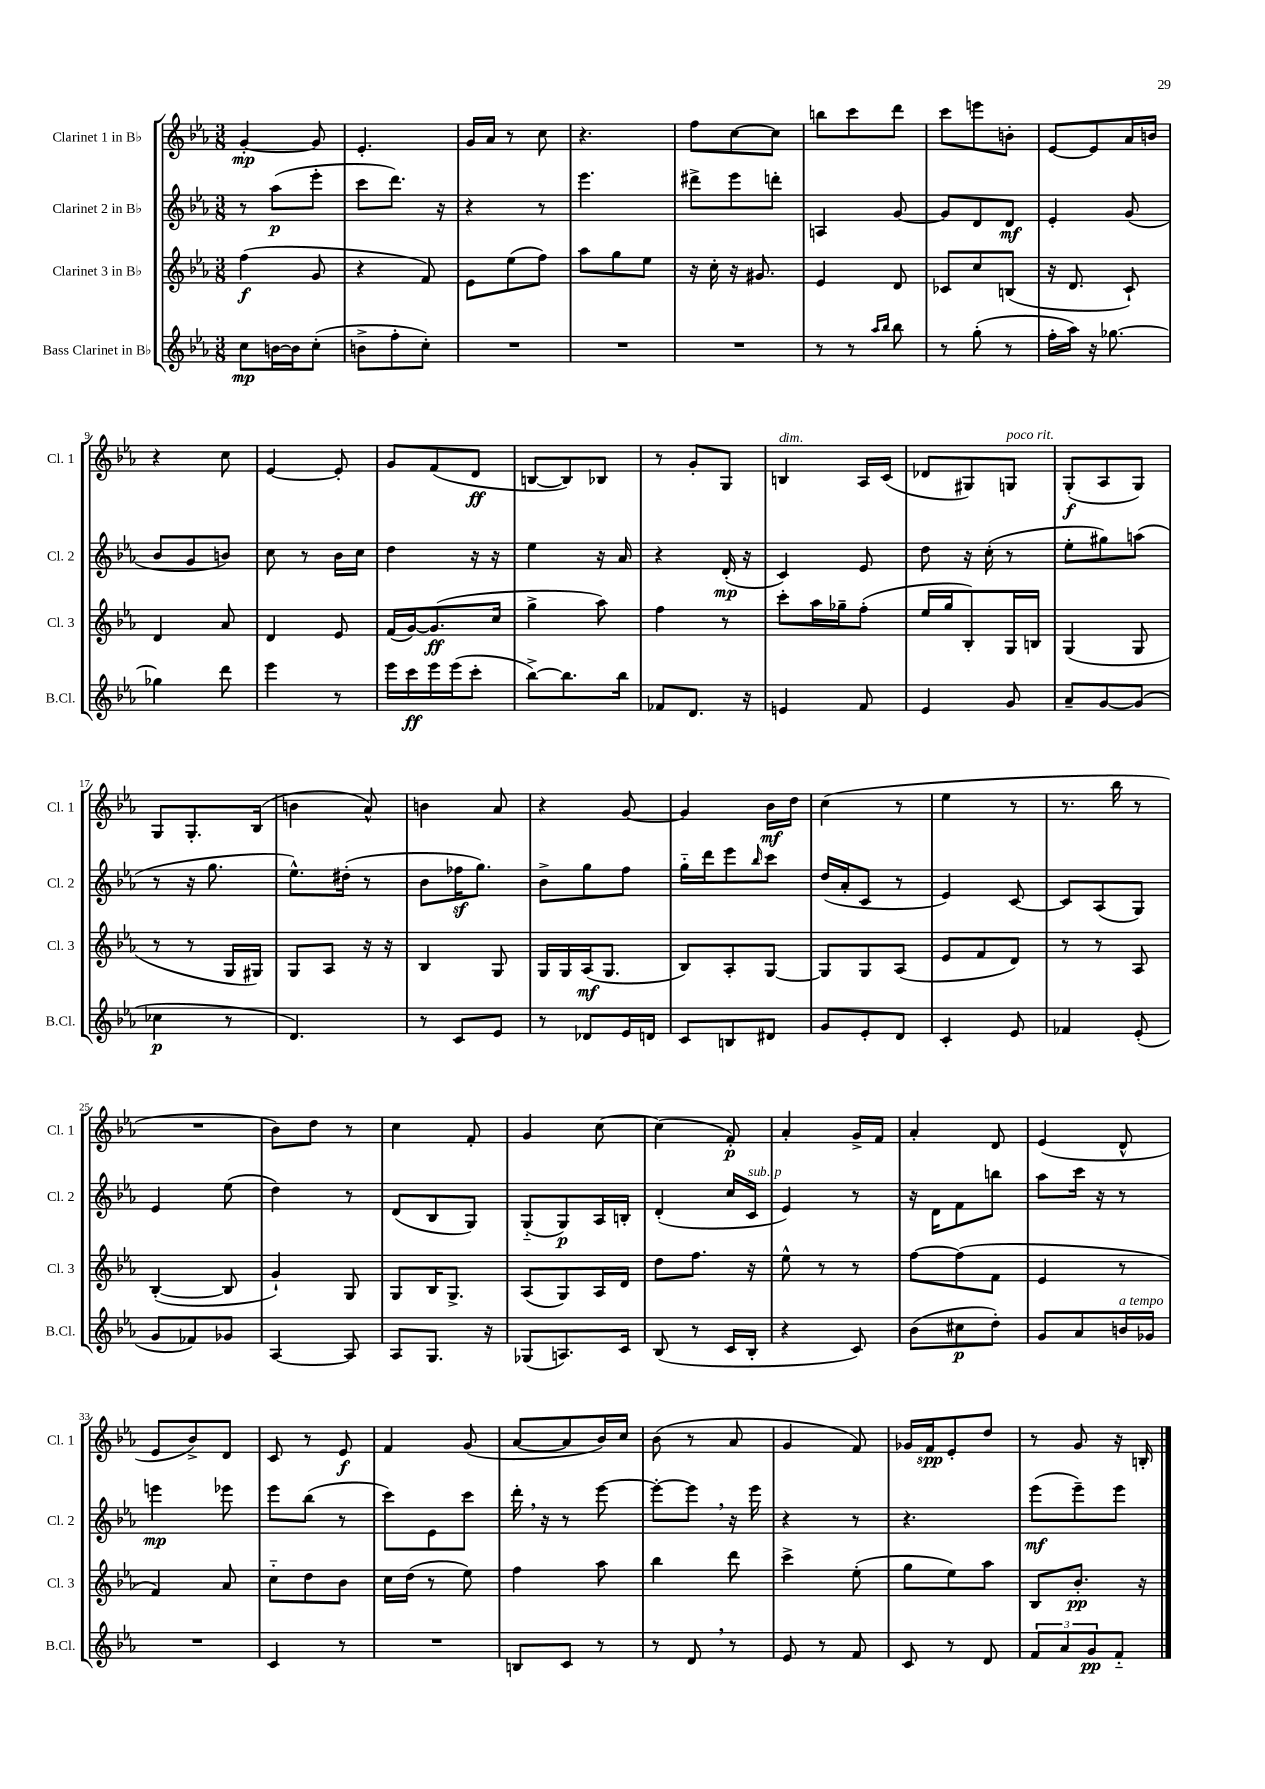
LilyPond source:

<<
\new StaffGroup <<
\new Staff = "s0" \with { instrumentName = "Clarinet 1 in Bb" shortInstrumentName = "Cl. 1" } {
    \clef treble \key ees \major \numericTimeSignature \time 3/8
    g'4~-.\mp g'8 |
    ees'4.-. |
    g'16 aes'16 r8 c''8 |
    r4. |
    f''8 c''8~ c''8 |
    b''8 c'''8 d'''8 |
    c'''8 e'''8 b'8-. |
    ees'8~ ees'8 aes'16 b'16 |
    r4 c''8 |
    ees'4~ ees'8-. |
    g'8 f'8( d'8\ff |
    b8~ b8) bes8 |
    r8 g'8-. g8 |
    b4^\markup { \italic "dim." } aes16 c'16( |
    des'8 gis8) g8^\markup { \italic "poco rit." } |
    g8-.\f( aes8 g8) |
    g8 g8.-. bes16( |
    b'4 aes'8-^) |
    b'4 aes'8 |
    r4 g'8~ |
    g'4 bes'16\mf d''16 |
    c''4( r8 |
    ees''4 r8 |
    r8. bes''16 r8 |
    R4. |
    bes'8) d''8 r8 |
    c''4 f'8-. |
    g'4 c''8~ |
    c''4( f'8-.\p) |
    aes'4-. g'16-> f'16 |
    aes'4-. d'8 |
    ees'4( d'8-^ |
    ees'8 bes'8->) d'8 |
    c'8 r8 ees'8\f |
    f'4 g'8( |
    aes'8~ aes'8 bes'16) c''16 |
    bes'8( r8 aes'8 |
    g'4 f'8) |
    ges'16 f'16\spp ees'8-. d''8 |
    r8 g'8 r16 b16-. \bar "|." |
}
\new Staff = "s1" \with { instrumentName = "Clarinet 2 in Bb" shortInstrumentName = "Cl. 2" } {
    \clef treble \key ees \major \numericTimeSignature \time 3/8
    r8 aes''8\p( ees'''8-. |
    c'''8 d'''8.) r16 |
    r4 r8 |
    ees'''4. |
    dis'''8-> ees'''8 d'''8-. |
    a4 g'8~ |
    g'8 d'8 d'8\mf |
    ees'4-. g'8( |
    bes'8 g'8 b'8) |
    c''8 r8 bes'16 c''16 |
    d''4 r16 r16 |
    ees''4 r16 aes'16 |
    r4 d'16-.\mp( r16 |
    c'4) ees'8 |
    d''8 r16 c''16-.( r8 |
    ees''8-. gis''8) a''8( |
    r8 r16 g''8. |
    ees''8.-^) dis''16-.( r8 |
    bes'8 fes''16\sf g''8.) |
    bes'8-> g''8 f''8 |
    g''16-_ d'''16 ees'''8 \grace { bes''16 } c'''8 |
    d''16( aes'16-. c'8 r8 |
    ees'4) c'8~ |
    c'8 aes8( g8) |
    ees'4 ees''8( |
    d''4) r8 |
    d'8( bes8 g8) |
    g8-_( g8\p) aes16 b16-. |
    d'4-.( c''16 c'16^\markup { \italic "sub. p" } |
    ees'4) r8 |
    r16 d'16 f'8 b''8 |
    aes''8 c'''16 r16 r8 |
    e'''4\mp ees'''8 |
    ees'''8 bes''8( r8 |
    c'''8) ees'8 c'''8 |
    d'''16-. \breathe r16 r8 ees'''8~ |
    ees'''8~-. ees'''8 \breathe r16 ees'''16 |
    r4 r8 |
    r4. |
    ees'''8\mf( ees'''8--) ees'''8 \bar "|." |
}
\new Staff = "s2" \with { instrumentName = "Clarinet 3 in Bb" shortInstrumentName = "Cl. 3" } {
    \clef treble \key ees \major \numericTimeSignature \time 3/8
    f''4\f( g'8 |
    r4 f'8) |
    ees'8 ees''8( f''8) |
    aes''8 g''8 ees''8 |
    r16 c''16-. r16 gis'8. |
    ees'4 d'8 |
    ces'8 c''8 b8( |
    r16 d'8. c'8-!) |
    d'4 aes'8 |
    d'4 ees'8 |
    f'16( g'16~) g'8.\ff( c''16 |
    g''4-> aes''8) |
    f''4 r8 |
    c'''8-. aes''16 ges''16-- f''8-.( |
    ees''16 g''16 bes8-.) g16 b16 |
    g4( g8 |
    r8 r8 g16 gis16) |
    g8 aes8 r16 r16 |
    bes4 g8 |
    g16 g16 aes16\mf( g8. |
    bes8) aes8-. g8~ |
    g8 g8 aes8( |
    ees'8 f'8 d'8) |
    r8 r8 aes8 |
    bes4~-.( bes8 |
    g'4-!) g8 |
    g8 bes16 g8.-> |
    aes8( g8) aes16 d'16 |
    d''8 f''8. r16 |
    ees''8-^ r8 r8 |
    f''8~ f''8( f'8 |
    ees'4 r8 |
    f'4) aes'8 |
    c''8-_ d''8 bes'8 |
    c''16 d''16( r8 ees''8) |
    f''4 aes''8 |
    bes''4 d'''8 |
    c'''4-> ees''8-.( |
    g''8 ees''8) aes''8 |
    bes8 bes'8.-.\pp r16 \bar "|." |
}
\new Staff = "s3" \with { instrumentName = "Bass Clarinet in Bb" shortInstrumentName = "B.Cl." } {
    \clef treble \key ees \major \numericTimeSignature \time 3/8
    c''8\mp b'16~ b'16 c''8-.( |
    b'8-> f''8-. c''8-.) |
    R4. |
    R4. |
    R4. |
    r8 r8 \grace { aes''16 bes''16 } bes''8 |
    r8 g''8-.( r8 |
    f''16-. aes''16) r16 ges''8.~ |
    ges''4 d'''8 |
    ees'''4 r8 |
    ees'''16 c'''16\ff ees'''16 ees'''16( c'''8-. |
    bes''8~->) bes''8. bes''16 |
    fes'8 d'8. r16 |
    e'4 f'8 |
    ees'4 g'8 |
    aes'8-- g'8~ g'8( |
    ces''4\p r8 |
    d'4.) |
    r8 c'8 ees'8 |
    r8 des'8 ees'16 d'16 |
    c'8 b8 dis'8 |
    g'8 ees'8-. d'8 |
    c'4-. ees'8 |
    fes'4 ees'8-.( |
    g'8 fes'8) ges'8 |
    aes4~ aes8 |
    aes8 g8. r16 |
    ges8( a8.) c'16 |
    bes8( r8 c'16 bes16-. |
    r4 c'8) |
    bes'8( cis''8\p d''8-.) |
    g'8 aes'8 b'16^\markup { \italic "a tempo" } ges'16 |
    R4. |
    c'4 r8 |
    R4. |
    b8 c'8 r8 |
    r8 d'8 \breathe r8 |
    ees'8 r8 f'8 |
    c'8 r8 d'8 |
    \tuplet 3/2 { f'8 aes'8 g'8\pp } f'8-_ \bar "|." |
}
>>
>>
